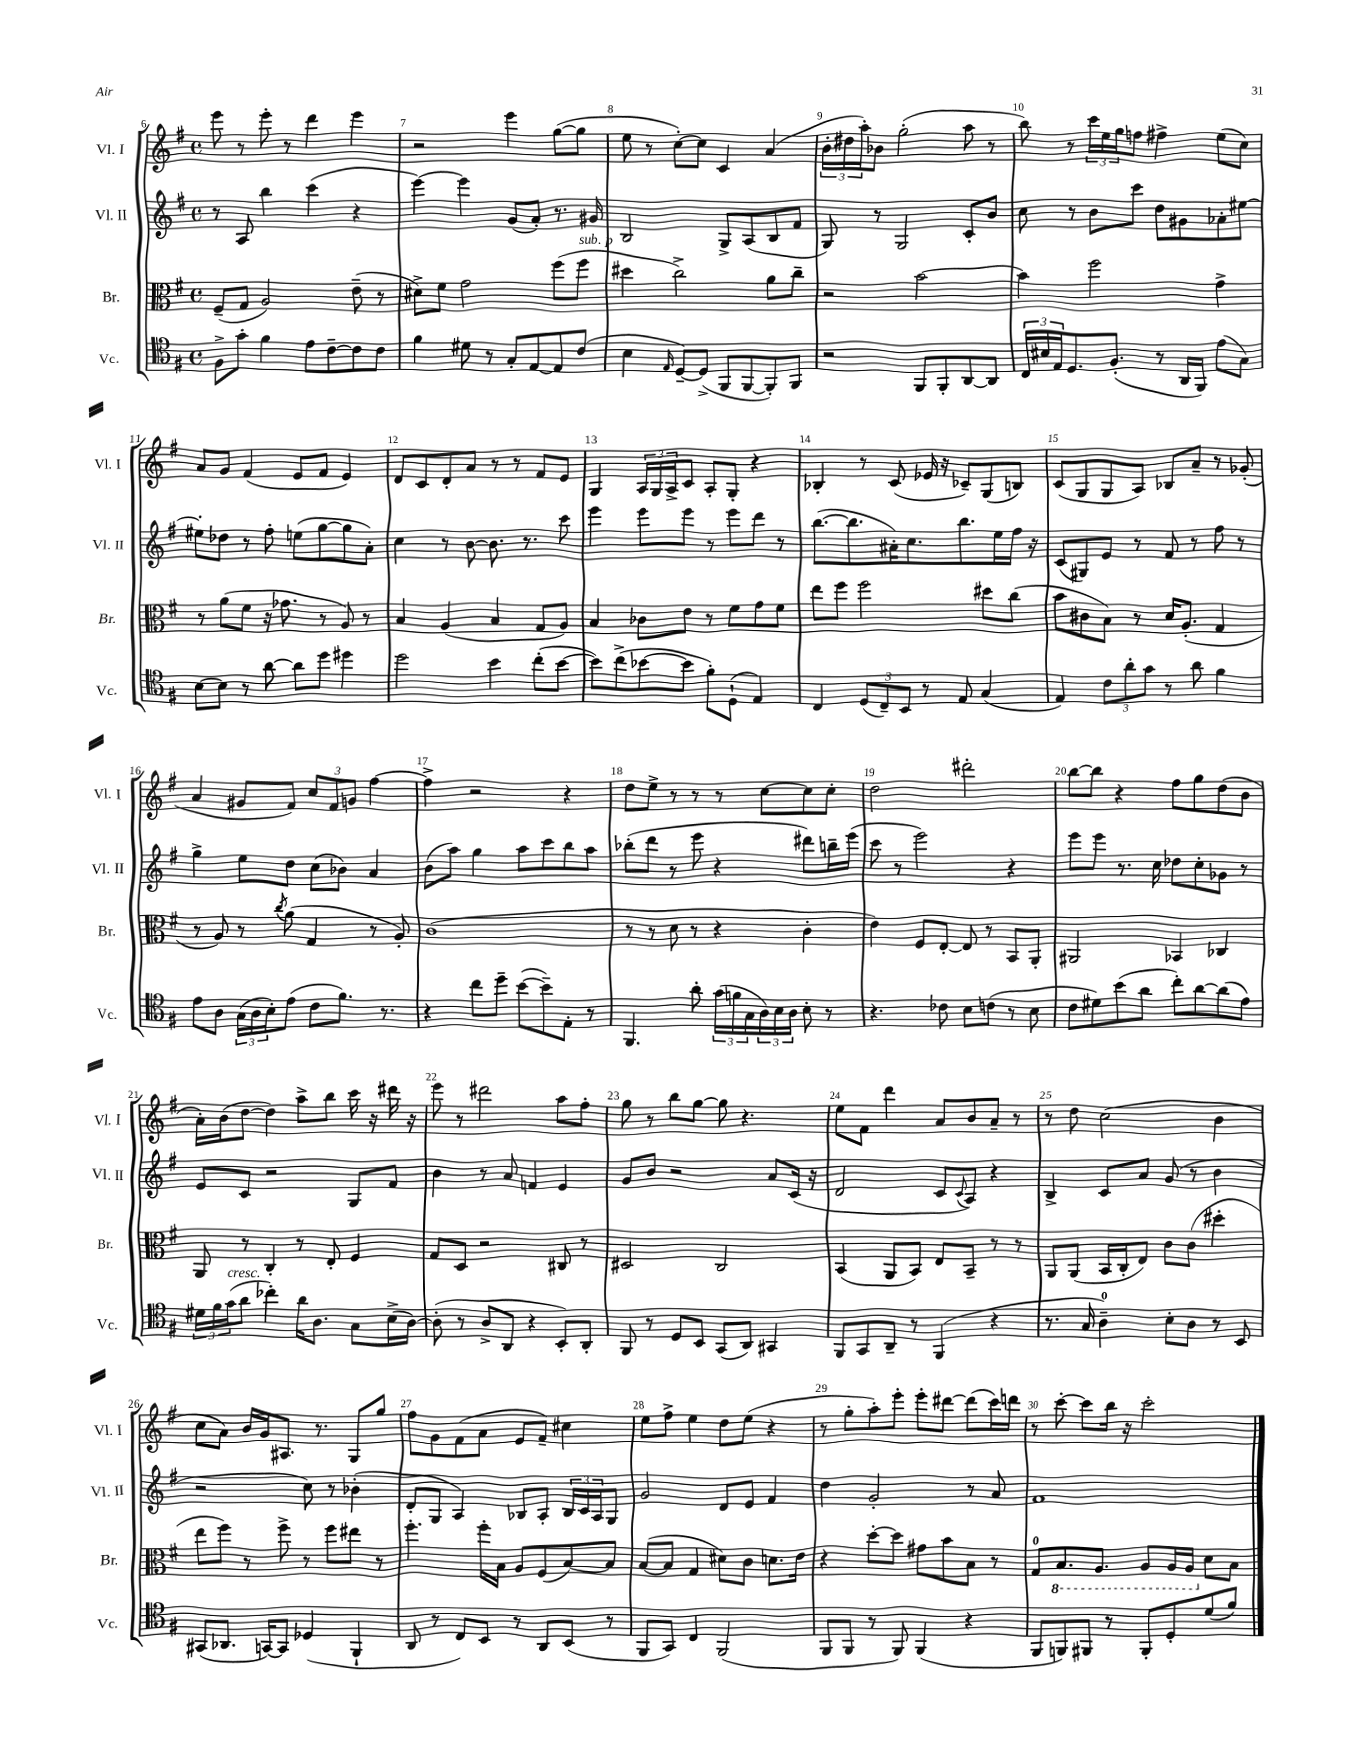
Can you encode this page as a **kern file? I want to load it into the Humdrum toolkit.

**kern	**kern	**kern	**kern
*part4	*part3	*part2	*part1
*staff4	*staff3	*staff2	*staff1
*I"Vc.	*I"Br.	*I"Vl. II	*I"Vl. I
*I'Vc.	*I'Br.	*I'Vl. II	*I'Vl. I
*clefC4	*clefC3	*clefG2	*clefG2
*k[f#]	*k[f#]	*k[f#]	*k[f#]
*M4/4	*M4/4	*M4/4	*M4/4
*met(c)	*met(c)	*met(c)	*met(c)
=6	=6	=6	=6
8F#^\L	(8F#~/L	8r	8eee\
8g'\J	8G/J	8A/	8r
4f#\	2A/)	4bb\	8eee'\
.	.	.	8r
8e\L	.	(4ccc\	4ddd\
[8c~\	.	.	.
8c\]	(8e~\	4r	4eee\
8c\J	8r	.	.
=7	=7	=7	=7
4f#\	8d#X^\L)	[4eee\)	2r
.	8f#\J	.	.
8d#X\	2g\	4eee\]	.
8r	.	.	.
8G'/L	.	(8g/L	4eee\
[8E/	.	8a'/J)	.
8E/]	(8ff#\L	8.r	([8gg\L
!	!LO:TX:a:i:t=sub. p	!	!
(8c/J	8ff#\J	.	8gg\J]
.	.	16g#X/	.
=8	=8	=8	=8
4B\	4dd#X\	2B/	8ee\
.	.	.	8r
16qqE/	.	.	.
[8D~/L)	2cc^\)	.	[8cc'\L)
(8D^/J]	.	.	8cc\J]
8FF#/L	.	8G^/L	4c/
[8FF#/	.	(8A/	.
8FF#'/])	8a\L	8B/	(4a/
8FF#/J	8cc~\J	8f#/J	.
=9	=9	=9	=9
2r	2r	8G/)	24b'\LL
.	.	.	24dd#X\
.	.	.	24aa'\J)
.	.	8r	8b-X\J
.	.	2G/	(2gg'\
8FF#/L	[2b\	.	.
8FF#'/	.	.	.
[8AA/	.	8c'/L	8aa\
8AA/J]	.	8b/J	8r
=10	=10	=10	=10
24C/LL	4b\]	8cc\	8bb\)
24B#X/	.	.	.
24E/J	.	.	.
8.D/	.	8r	8r
.	2ff#\	8b\L	24ccc\LL
.	.	.	24ee\
(8.F#'/J	.	.	.
.	.	.	24gg\J
.	.	8ccc\J	8ffn\J
8r	.	8dd\L	4ff#X^\
16AA/LL	.	8g#X\	.
16FF#/JJ)	.	.	.
(8e\L	4g^\	8a-X'\	(8ee\L
8G\J)	.	[8ee#X\J	8cc\J)
!!LO:LB:g=z
=11	=11	=11	=11
[8B\L	8r	8ee#X'\L]	8a/L
8B\J]	(8a\L	8dd-X\J	8g/J
8r	8f#\J	8r	(4f#/
[8a\	16r	8ff#'\	.
.	8.g-X\	.	.
8a\L]	.	(8een\L	8e/L
8dd\J	8r	[8gg\	8f#/J
4dd#X\	8A/)	8gg\]	4e/)
.	8r	8a'\J)	.
=12	=12	=12	=12
2dd\	4B/	4cc\	8d/L
.	.	.	8c/
.	(4A/	8r	8d'/
.	.	[8b\	8a/J
4b\	4B/	8.b\]	8r
.	.	.	8r
.	.	8.r	.
(8cc'\L	8G/L	.	8f#/L
[8b\J	8A/J)	8ccc\	8e/J
=13	=13	=13	=13
8b\L])	4B/	4eee\	4G/
(8cc^\	.	.	.
[8b-X\	8c-X\L	8eee\L	24A/LL
.	.	.	24G/
.	.	.	24A^/J
8b-\J]	8e\J	8eee\J	8c/J
8f#'\L)	8r	8r	8A'/L
(8D`\J	8f#\L	8eee\L	8G'/J
4E/)	8g\	8ddd\J	4r
.	8f#\J	8r	.
=14	=14	=14	=14
4C/	8ee\L	([8.bb\L	4B-X'/
.	8ff#\J	.	.
.	.	8.bb\]	.
(12D/L	2ff#\	.	8r
12C~/)	.	.	.
.	.	16a#X'\K)	(8c/
12BB/J	.	.	.
.	.	8.cc\	.
8r	.	.	16e-X/
.	.	.	16r
8E/	.	8.bb\	8c-X~/L)
(4G/	8dd#X\L	.	(8G/
.	.	16ee\L	.
.	(8cc\J	16ff#\JJ	8Bn/J)
.	.	16r	.
=15	=15	=15	=15
4E/)	8b\L	(8c/L	(8c/L
.	8c#X\	8G#X/)	8G/
12c\L	8B\J)	8e/J	8G/
12a'\	.	.	.
.	8r	8r	8A/J)
12g\J	.	.	.
8r	16d/KL	8f#/	8B-X/L
.	(8.A'/J	.	.
8a\	.	8r	8a~/J
4f#\	4G/	8ff#\	8r
.	.	8r	(8g-X'/
!!LO:LB:g=z
=16	=16	=16	=16
8e\L	8r	4gg^\	4a/
8A\J	8A/)	.	.
(24G\LL	8r	8ee\L	8g#X/L
24A\	.	.	.
24B'\J)	.	.	.
.	8qcc/	.	.
(8e\J	(8a\	8dd\J	8f#/J)
8c\L	4G/	(8cc\L	12cc/L
.	.	.	12f#/
8.f#\J)	.	8b-X\J)	.
.	.	.	12gn/J
.	8r	4a/	[4ff#\
8.r	.	.	.
.	8A'/)	.	.
=17	=17	=17	=17
4r	(1c	(8b\L	4ff#^\]
.	.	8aa\J)	.
8cc\L	.	4gg\	2r
8dd~\J	.	.	.
([8b\L	.	8aa\L	.
8b~\])	.	8ccc\	.
8E'\J	.	8bb\	4r
8r	.	8aa\J	.
=18	=18	=18	=18
4.FF#/	8r	(8bb-X'\L	8dd\L
.	8r	8ddd\J	8ee^\J
.	8d\	8r	8r
8a'\	8r	8eee\	8r
(24g\LL	4r	4r	8r
24fn\	.	.	.
24G\	.	.	.
24A\)	.	.	[8cc\L
24B\	.	.	.
24A\JJ	.	.	.
8B'\	4c'\	8ddd#X\L)	8cc\]
8r	.	16bbn~\L	8cc'\J
.	.	(16eee\JJ	.
=19	=19	=19	=19
4.r	4e\)	8ccc\	2dd\
.	.	8r	.
.	8F#/L	2eee\)	.
8c-X\	[8E'/J	.	.
8B\L	8E/]	.	2ddd#X'\
(8cn\J	8r	.	.
8r	8BB/L	4r	.
8B\	8AA'/J	.	.
=20	=20	=20	=20
8c\L	2AA#X/	8eee\L	[8bb\L
8d#X\)	.	8eee\J	8bb\J]
(8b\	.	8.r	4r
8a\J	.	.	.
.	.	16cc\	.
8cc'\L)	4BB-X/	8dd-X\L	8ff#\L
[8a\	.	8cc'\	8gg\
(8a\]	4C-X/	8g-X\J	(8dd\
8e\J)	.	8r	8b\J
!!LO:LB:g=z
=21	=21	=21	=21
24d#X\LL	8AA/	8e/L	16a'\LL)
24f#\	.	.	.
.	.	.	(16b\J
!LO:TX:a:i:t=cresc.	!	!	!
(24g\J	.	.	.
8a\J	8r	8c/J	[8dd\J
4cc-X'\)	4C'/	2r	4dd\])
16a\KL	8r	.	8aa^\L
8.A\J	.	.	.
.	8E'/	.	8bb\J
8G\L	4F#/	8G/L	16ccc\
.	.	.	16r
(16B^\L	.	8f#/J	16ddd#X\
[16A\JJ)	.	.	16r
=22	=22	=22	=22
(8A'\]	8G/L	4b\	8eee\
8r	8D/J	.	8r
8A^/L	2r	8r	2ddd#X\
8AA/J	.	8a/	.
4r	.	4fn/	.
8BB'/L)	8C#X/	4e/	8aa\L
8AA'/J	8r	.	8ff#'\J
=23	=23	=23	=23
8FF#/	2D#X/	8g/L	8gg\
8r	.	8b/J	8r
8D/L	.	2r	8bb\L
8BB/J	.	.	[8gg\J
(8GG/L	2C/	.	8gg\]
8AA/J)	.	.	4.r
4GG#X/	.	8a/L	.
.	.	(16c/Jk	.
.	.	16r	.
=24	=24	=24	=24
8FF#/L	(4BB/	2d/	8ee\L
8GG/	.	.	8f#\J
8AA~/J	8AA/L	.	4ddd\
8r	8BB/J)	.	.
(4FF#/	8E/L	8c/L	8a/L
.	.	8qqc/	.
.	8BB~/J	8A/J)	8b/
4r	8r	4r	8a~/J
.	8r	.	8r
=25	=25	=25	=25
8.r	8AA/L	4B^/	8r
.	(8AA/J	.	8dd\
16G/	.	.	.
4A~\)	16BB/LL	8c/L	(2cc\
.	16C'/J	.	.
.	8E/J)	8a/J	.
8B'\L	8c\L	(8g/	.
8A\J	(8c\J	8r	.
8r	4dd#X'\	4b\	4b\
8BB/	.	.	.
!!LO:LB:g=z
=26	=26	=26	=26
(8GG#X/L	8ee\L	2r	8cc\L
8.AA-X/J	8ff#\J)	.	8a\J)
.	8r	.	16b/LL
[16GGn/KL)	.	.	16g/J
8GG/J]	8ff#^\	.	8.A#X/J
(4D-X/	8r	8cc\)	.
.	.	.	8.r
.	8ff#\L	8r	.
4FF#`/	8ee#X\J	(4b-X'\	8G/L
.	8r	.	8gg/J
=27	=27	=27	=27
8AA/	4.ff#'\	8d'/L	8ff#\L
8r	.	8G/J	8g\
8C/L)	.	4A/)	(8f#\
8BB/J	16ff#'\LL	.	8a\J
.	16B\JJ	.	.
8r	8A/L	8B-X/L	8e/L
8AA/L	(8F#/	8A'/J	8f#~/J)
(8BB/J	[8B/)	24B-/LL	4cc#X\
.	.	24c/	.
.	.	24A/J	.
8r	8B/J]	8G/J	.
=28	=28	=28	=28
8FF#/L	([8B/L	2g/	8ee\L
8GG/J)	8B/J]	.	8ff#^\J
4C/	4G/	.	4ee\
(2FF#/	8d#X\L)	8d/L	8dd\L
.	8c\J	8e/J	(8ee\J
.	8.dn\L	4f#/	4r
.	16e\Jk	.	.
=29	=29	=29	=29
8FF#/L	4r	4dd\	8r
8FF#/J	.	.	8gg'\L
8r	[8dd'\L	2g'/	8aa'\)
8FF#/)	8dd\J]	.	8eee'\J
(4FF#/	8g#X\L	.	8eee'\L
.	8b\	.	[8ddd#X\J
4r	8B\J	8r	(8ddd#\L]
.	8r	8a/	16ccc\L)
.	.	.	16dddn\JJ
=30	=30	=30	=30
8FF#/L	8G/L	1f#	8r
*	*8ba	*	*
8FFn/)	8.BB/	.	[8ccc'\
8FF#X/J	.	.	8ccc\L]
.	8.AA/J	.	.
8r	.	.	16bb\Jk
.	.	.	16r
8FF#'/L	8AA/L	.	2ccc'\
8D'/	16AA/L	.	.
.	16AA/JJ	.	.
*	*X8ba	*	*
(8d/	8d\L	.	.
8f#/J)	8B\J	.	.
==	==	==	==
*-	*-	*-	*-
